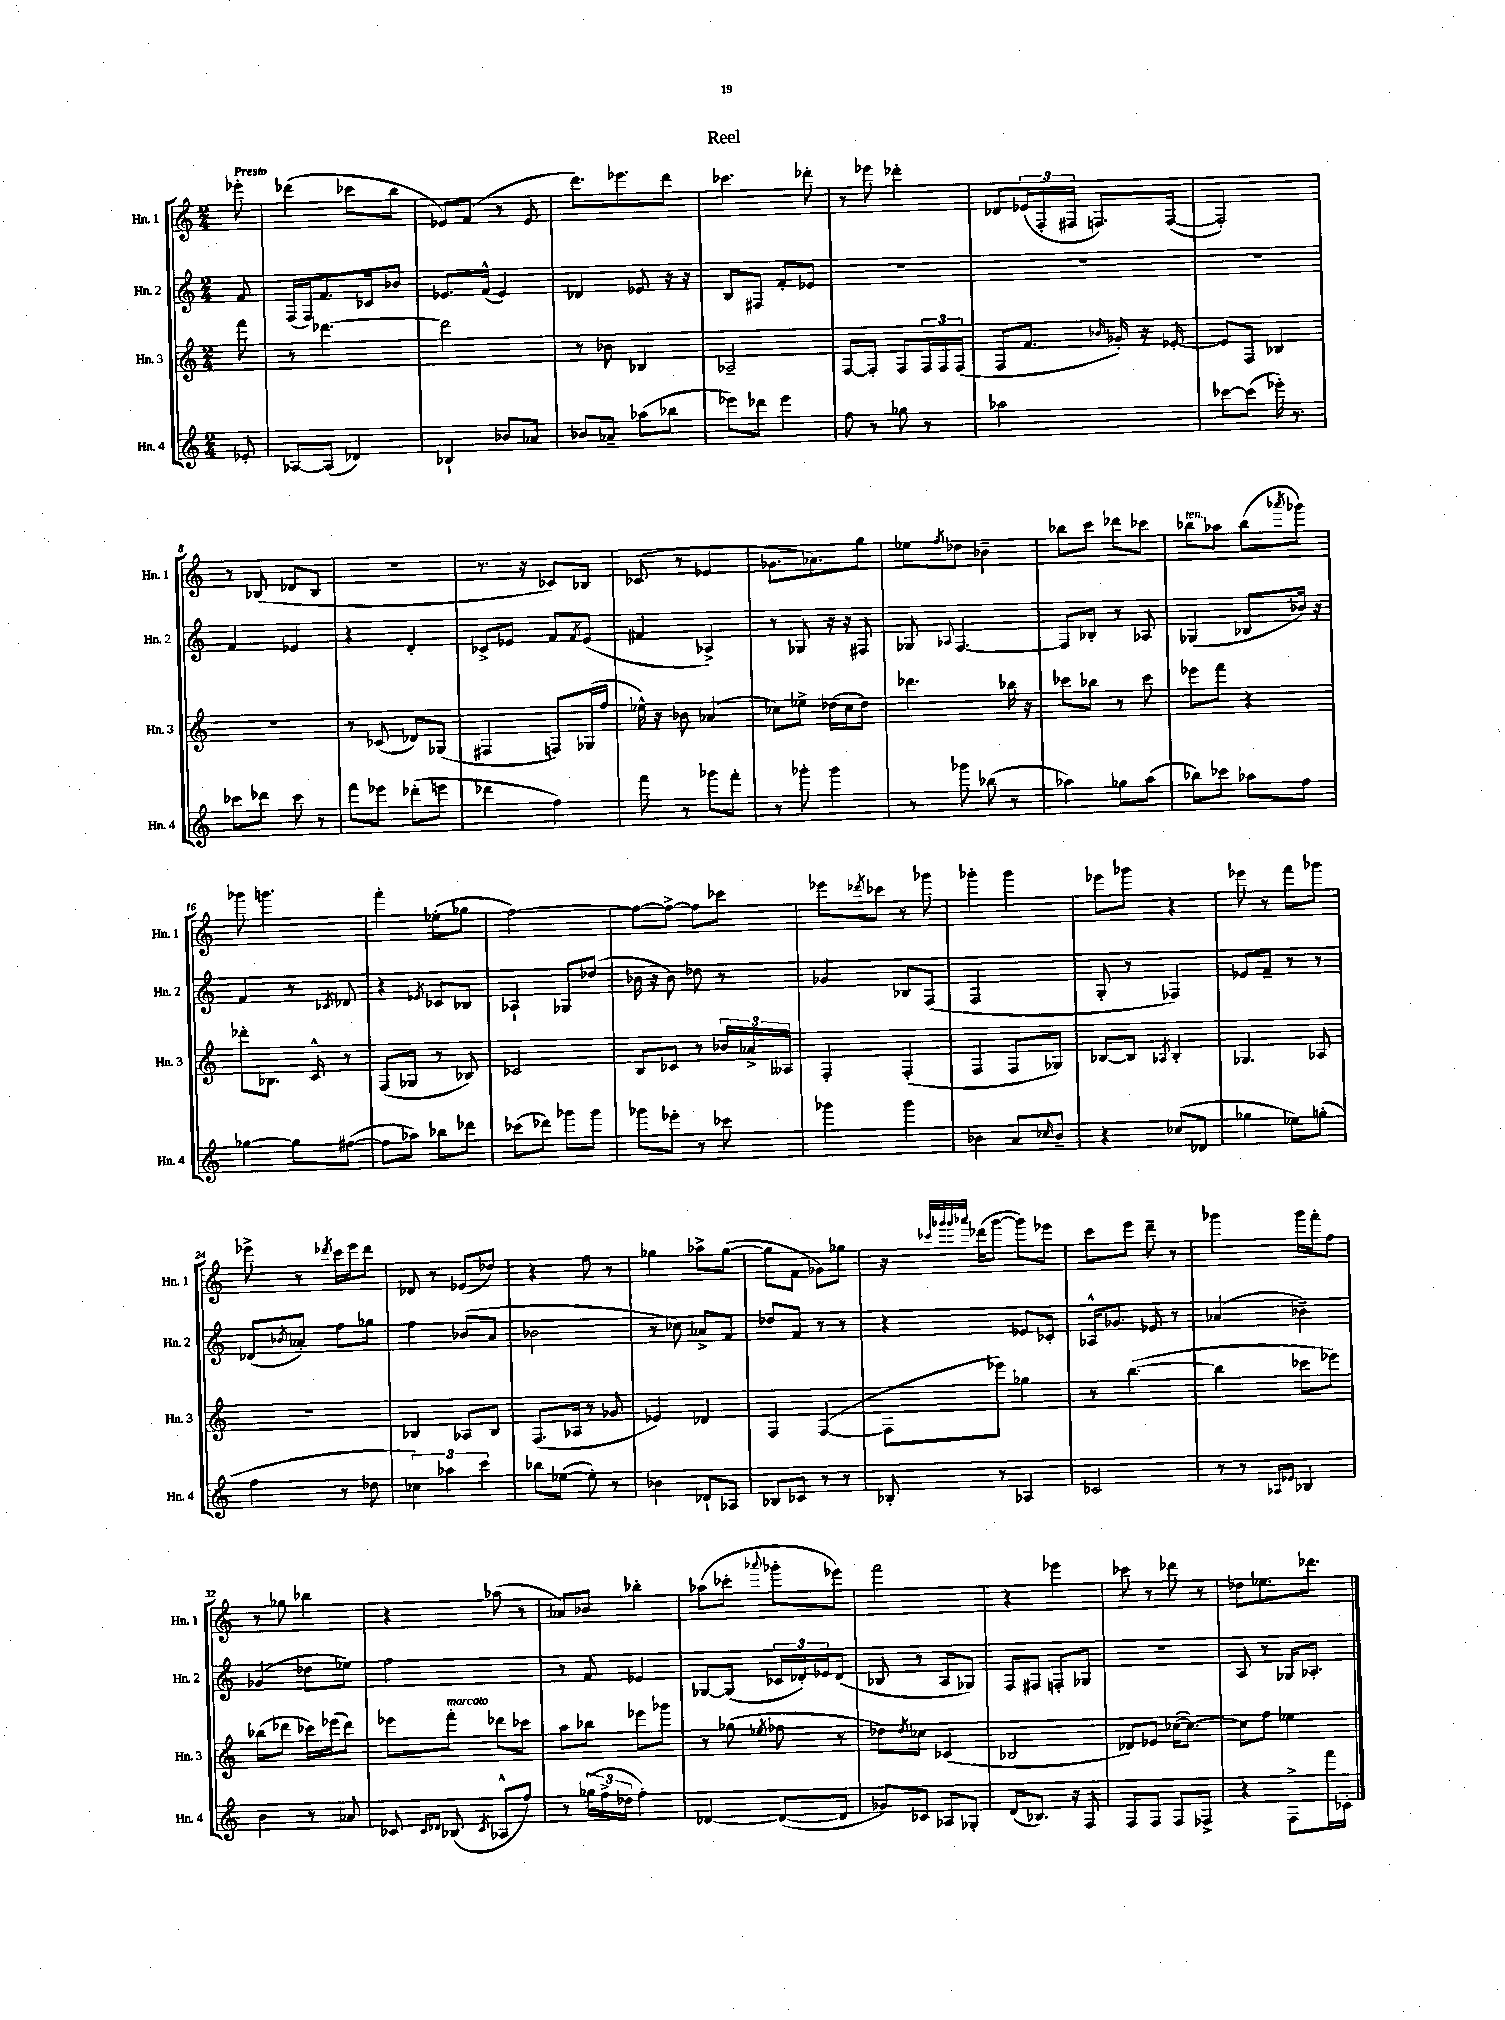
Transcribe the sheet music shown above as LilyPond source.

\header { title = "Reel" }
<<
\new StaffGroup <<
\new Staff = "s0" \with { instrumentName = "Hn. 1" shortInstrumentName = "Hn. 1" } {
    \clef treble \key c \major \numericTimeSignature \time 2/4 \partial 8 \tempo "Presto"
    ees'''8-. |
    des'''4( ces'''8 b''8 |
    ees'8) f'8( r8 ees'8 |
    d'''8.) ees'''8. d'''8 |
    ces'''4. des'''8-. |
    r8 ees'''8 des'''4-. |
    des'8 \tuplet 3/2 { ees'16( f16-. fis16 } f8.) f16~( |
    f2-.) |
    r8 bes8( des'8 bes8 |
    R2 |
    r8. r16 ces'8) bes8 |
    ces'8( r8 ees'4 |
    ges'8. aes'8.) g''8 |
    ees''8 \acciaccatura { f''8 } des''8 bes'4-- |
    bes''8 c'''8 des'''8 ces'''8 |
    bes''8^\markup { \italic "ten." } aes''8 bes''8( \acciaccatura { aes'''8 } ges'''8) |
    ges'''8 g'''4. |
    f'''4-. ees''8-.( ges''8 |
    f''2~) |
    f''8~ f''8~-> f''8 ces'''8 |
    ees'''8 \acciaccatura { des'''8 } ces'''8 r8 ges'''8 |
    ges'''4-. ges'''4 |
    ees'''8 ges'''8 r4 |
    ees'''8 r8 f'''8 ges'''8 |
    ees'''8-> r8 \acciaccatura { des'''8 } c'''16 ees'''16 des'''8 |
    des'8 r8 ees'8( des''8) |
    r4 f''8 r8 |
    ges''4 aes''8-> ges''8~( |
    ges''8 f'8 ges'8) ges''8 |
    r16 \grace { ces'''32 ges'''32 ges'''32 aes'''32 } des'''16( ges'''8~ ges'''8) ees'''8 |
    c'''8 e'''8 d'''8-- r8 |
    ges'''4 ges'''16 f'''16-. f''8 |
    r8 ges''8 bes''4 |
    r4 aes''8( r8 |
    aes'8) bes'8 bes''4-. |
    aes''8( ces'''8-. \appoggiatura { aes'''8 } ges'''8-. ees'''8) |
    f'''2 |
    r4 ees'''4 |
    ces'''8 r8 des'''8 r8 |
    des''8 ees''8. des'''8. \bar "|." |
}
\new Staff = "s1" \with { instrumentName = "Hn. 2" shortInstrumentName = "Hn. 2" } {
    \clef treble \key c \major \numericTimeSignature \time 2/4 \partial 8
    f'8 |
    f16( f16) f'8. ces'16 bes'8 |
    ees'8. f'16-^( ees'4) |
    des'4 ees'8 r16 r16 |
    b8 fis8 f'8-. ees'8 |
    R2 |
    R2 |
    R2 |
    f'4 ees'4 |
    r4 d'4-. |
    ces'8-> ees'8 f'8 \acciaccatura { f'8 } ees'8( |
    fis'4 aes4->) |
    r8 ges8 r16 r16 fis8 |
    ges8 \appoggiatura { aes8 } f4.~ |
    f8 bes8-. r8 aes8 |
    ges4( bes8 bes'16) r16 |
    f'4 r8 \acciaccatura { ces'8 } des'8 |
    r4 \acciaccatura { ees'8 } ces'8 bes8 |
    aes4-! ges8 des''8( |
    bes'16 r16 bes'8) des''8 r8 |
    ges'4 bes8 f8( |
    f2 |
    g8-. r8 fes4) |
    ees'8 f'8-- r8 r8 |
    des'8( \acciaccatura { bes'8 } aes'8-.) f''8 ges''8 |
    f''4 bes'8( a'8 |
    bes'2 |
    r8 ces''8) aes'8-> f'8 |
    des''8 f'8 r8 r8 |
    r4 ees'8 ces'8-. |
    aes16-^ ges'8. ees'8 r8 |
    aes'4( bes'4--) |
    ges'4( des''8 ees''8) |
    f''2 |
    r8 f'8 ees'4 |
    ges8~ ges8( \tuplet 3/2 { ces'16 des'16-.) ees'16 } des'8( |
    bes8 r8 a8 ges8) |
    f8 fis8 f8-. ges8 |
    R2 |
    a8 r8 ges16 aes8.-. \bar "|." |
}
\new Staff = "s2" \with { instrumentName = "Hn. 3" shortInstrumentName = "Hn. 3" } {
    \clef treble \key c \major \numericTimeSignature \time 2/4 \partial 8
    f'''8 |
    r8 des'''4.~ |
    des'''2 |
    r8 bes'8 bes4 |
    aes2-- |
    f8~ f8-. f8 \tuplet 3/2 { f16 f16 f16( } |
    f8 f'8. \grace { bes'16 } ges'16-.) r16 ees'16~-. |
    ees'8 f8 bes4 |
    r2 |
    r8 ces'8( des'8) ges8( |
    fis4 f8) ges16( f''16 |
    ees''16-^) r16 bes'8 aes'4( |
    ces''8) ees''8-> des''16( ces''16 des''8) |
    des'''4. bes''16 r16 |
    ces'''8 bes''8 r8 ces'''8 |
    ees'''8 f'''8 r4 |
    des'''8-. bes8. c'16-^ r8 |
    f8( ges8 r8 bes8) |
    ces'2 |
    b8 ces'8 r8 \tuplet 3/2 { bes'16 aes'16-> aeses16 } |
    f4-. f4-.( |
    f4 f8 ges8) |
    bes8~ bes8 \acciaccatura { aes8 } bes4-. |
    ges4. aes8 |
    R2 |
    bes4 aes8 bes8 |
    f8.( aes16 r8 ges'8 |
    ees'4) des'4 |
    f4 f4~( |
    f8 ees'''8) ges''4 |
    r8 b''4.~( |
    b''4 ces'''8 ees'''8) |
    bes''8( des'''8 ces'''16) ees'''16( des'''8) |
    ees'''8 f'''8-.^\markup { \italic "marcato" } des'''8 ces'''8 |
    a''8 bes''8 ees'''8 ges'''8 |
    r8 ges''8( \acciaccatura { ees''8 } fes''8 r8 |
    des''8) \acciaccatura { des''8 } ces''8 ces'4( |
    bes2 |
    des'8) ees'8 ces''16~( ces''8.~) |
    ces''8 f''8 ees''4 \bar "|." |
}
\new Staff = "s3" \with { instrumentName = "Hn. 4" shortInstrumentName = "Hn. 4" } {
    \clef treble \key c \major \numericTimeSignature \time 2/4 \partial 8
    ees'8-. |
    aes8~ aes8( des'4) |
    bes4-! bes'8 aes'8 |
    bes'8 aes'8-- aes''8( bes''8 |
    ees'''8) des'''8 ees'''4 |
    f''8 r8 ges''8 r8 |
    aes''2 |
    ces'''8~ ces'''8( ees'''16-.) r8. |
    ces'''8 des'''8 ces'''8 r8 |
    f'''8 ees'''8 des'''8-.( e'''8 |
    des'''4 f''4) |
    f'''8 r8 ges'''8 f'''8-. |
    r8 ges'''8-. ges'''4 |
    r8 ges'''8 bes''8( r8 |
    aes''4) ges''8 aes''8( |
    bes''8) ces'''8 aes''8 f''8 |
    ges''4~ ges''8 fis''8~( |
    fis''8 aes''8) bes''8 des'''8 |
    ces'''8( des'''8) ges'''8 ges'''8 |
    ges'''8 ees'''8-. r8 ces'''8 |
    ges'''4 ges'''4 |
    bes'4 a'8 \grace { ces''16 } bes'8-- |
    r4 ces''8( des'8 |
    ges''4 ees''8) g''8-.( |
    f''4 r8 des''8 |
    \tuplet 3/2 { ces''4) aes''4 c'''4 } |
    bes''8 ees''8~( ees''8-.) r8 |
    bes'4 des'8-! aes8 |
    bes8 ces'8 r8 r8 |
    bes8-. r8 aes4 |
    ces'2 |
    r8 r8 \grace { aes16 ees'16 } bes4 |
    b'4 r8 aes'8 |
    ces'8 \grace { ces'16 des'16 } bes8( \acciaccatura { ces'8 } aes8-^ f''8) |
    r8 \tuplet 3/2 { ges''16( f''16-> des''16 } f''4-.) |
    des'4~ des'8~( des'8 |
    ges'8) ces'8 aes8 ges8-. |
    d'8( bes8.) r16 f8 |
    f8 f8 f8 fes8-> |
    r4 f8-> f'''16 ces'16-. \bar "|." |
}
>>
>>
